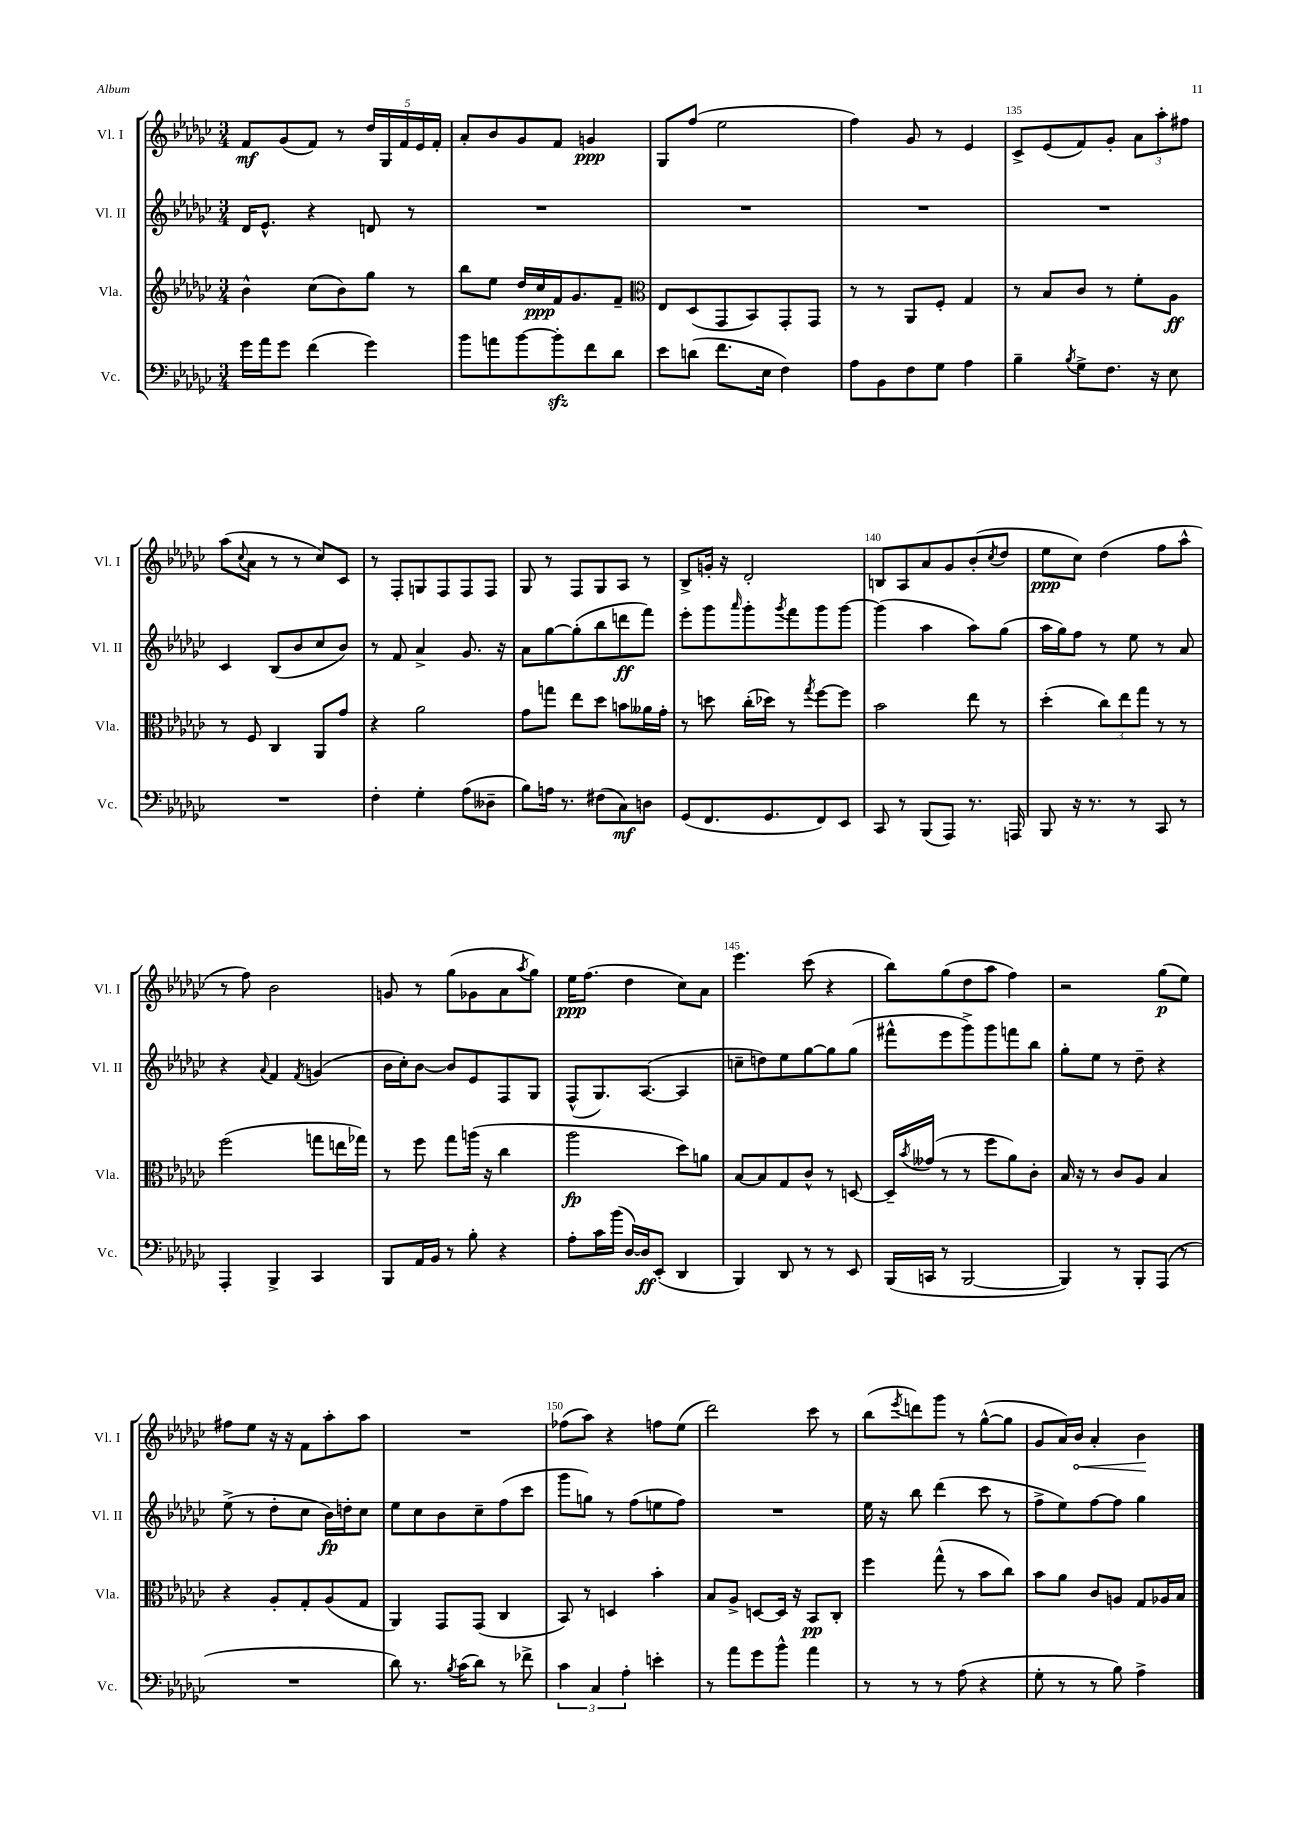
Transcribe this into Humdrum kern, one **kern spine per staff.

**kern	**dynam	**kern	**dynam	**kern	**dynam	**kern	**dynam
*part4	*part4	*part3	*part3	*part2	*part2	*part1	*part1
*staff4	*staff4	*staff3	*staff3	*staff2	*staff2	*staff1	*staff1
*I"Vc.	*	*I"Vla.	*	*I"Vl. II	*	*I"Vl. I	*
*I'Vc.	*	*I'Vla.	*	*I'Vl. II	*	*I'Vl. I	*
*clefF4	*	*clefG2	*	*clefG2	*	*clefG2	*
*k[b-e-a-d-g-c-]	*	*k[b-e-a-d-g-c-]	*	*k[b-e-a-d-g-c-]	*	*k[b-e-a-d-g-c-]	*
*M3/4	*	*M3/4	*	*M3/4	*	*M3/4	*
=131	=131	=131	=131	=131	=131	=131	=131
16g-\LL	.	4b-^^\	.	16d-/KL	.	8f/L	mf
16a-\J	.	.	.	8.e-^^/J	.	.	.
8g-\J	.	.	.	.	.	(8g-/	.
(4f\	.	(8cc-\L	.	4r	.	8f/J)	.
.	.	8b-\)	.	.	.	8r	.
4g-\)	.	8gg-\J	.	8dn/	.	20dd-/LL	.
.	.	.	.	.	.	20G-/	.
.	.	.	.	.	.	20f/	.
.	.	8r	.	8r	.	.	.
.	.	.	.	.	.	20e-/	.
.	.	.	.	.	.	20f'/JJ	.
=132	=132	=132	=132	=132	=132	=132	=132
8b-\L	.	8bb-\L	.	2.r	.	8a-'/L	.
8an\	.	8ee-\J	.	.	.	8b-/	.
[8b-\	.	16dd-/LL	.	.	.	8g-/	.
.	.	16cc-/	ppp	.	.	.	.
8b-zz'\]	.	16f/J	.	.	.	8f/J	.
.	.	8.g-/	.	.	.	.	.
8f\	.	.	.	.	.	4gn/	ppp
8d-\J	.	8f~/J	.	.	.	.	.
=133	=133	=133	=133	=133	=133	=133	=133
*	*	*clefC3	*	*	*	*	*
8e-\L	.	8E-/L	.	2.r	.	8G-/L	.
(8dn\J	.	(8D-/	.	.	.	(8ff/J	.
8.f\L	.	8GG-/	.	.	.	2ee-\	.
.	.	8BB-/)	.	.	.	.	.
16E-\Jk	.	.	.	.	.	.	.
4F\)	.	8GG-'/	.	.	.	.	.
.	.	8GG-/J	.	.	.	.	.
=134	=134	=134	=134	=134	=134	=134	=134
8A-\L	.	8r	.	2.r	.	4ff\)	.
8BB-\	.	8r	.	.	.	.	.
8F\	.	8AA-/L	.	.	.	8g-/	.
8G-\J	.	8F'/J	.	.	.	8r	.
4A-\	.	4G-/	.	.	.	4e-/	.
=135	=135	=135	=135	=135	=135	=135	=135
4B-~\	.	8r	.	2.r	.	8c-^/L	.
.	.	8B-/L	.	.	.	(8e-/	.
8qB-/	.	.	.	.	.	.	.
8G-^\L	.	8c-/J	.	.	.	8f/)	.
8.F\J	.	8r	.	.	.	8g-'/J	.
.	.	8f'\L	.	.	.	12a-\L	.
16r	.	.	.	.	.	.	.
.	.	.	.	.	.	12aa-'\	.
8E-\	.	8A-\J	ff	.	.	.	.
.	.	.	.	.	.	12ff#X\J	.
!!LO:LB:g=z
=136	=136	=136	=136	=136	=136	=136	=136
2.r	.	8r	.	4c-/	.	(8aa-\L	.
.	.	.	.	.	.	8qqcc-/	.
.	.	8F/	.	.	.	8a-\J	.
.	.	4C-/	.	(8B-/L	.	8r	.
.	.	.	.	8b-/	.	8r	.
.	.	8AA-/L	.	8cc-/	.	8cc-/L)	.
.	.	8g-/J	.	8b-/J)	.	8c-/J	.
=137	=137	=137	=137	=137	=137	=137	=137
4F'\	.	4r	.	8r	.	8r	.
.	.	.	.	8f/	.	8F'/L	.
4G-'\	.	2a-\	.	4a-^/	.	8Gn/	.
.	.	.	.	.	.	8F/	.
(8A-\L	.	.	.	8.g-/	.	8F/	.
8D--X~\J	.	.	.	.	.	8F/J	.
.	.	.	.	16r	.	.	.
=138	=138	=138	=138	=138	=138	=138	=138
8B-\L)	.	8g-\L	.	8a-\L	.	8G-/	.
16An\Jk	.	8ggn\J	.	[8gg-\	.	8r	.
8.r	.	.	.	.	.	.	.
.	.	8ee-\L	.	(8gg-'\]	.	8F/L	.
(8F#X\L	.	8dd-\J	.	8bb-\	.	8G-/	.
8C-\)	mf	8bn\L	.	8dddn\	ff	8A-/J	.
8Dn\J	.	16a--X\L	.	8fff\J)	.	8r	.
.	.	16g-'\JJ	.	.	.	.	.
=139	=139	=139	=139	=139	=139	=139	=139
(8GG-/L	.	8r	.	8eee-'\L	.	8B-^/L	.
8.FF/	.	8ddn\	.	8ggg-\	.	16gn'/Jk	.
.	.	.	.	.	.	16r	.
.	.	.	.	16qqaaa-/	.	.	.
.	.	(16cc-'\LL	.	8ggg-'\	.	2d-'/	.
8.GG-/	.	16dd-X\JJ)	.	.	.	.	.
.	.	.	.	8qggg-/	.	.	.
.	.	8r	.	8fff\	.	.	.
.	.	8qgg-/	.	.	.	.	.
8FF/)	.	[8ff\L	.	8ggg-\	.	.	.
8EE-/J	.	8ff\J]	.	[8ggg-\J	.	.	.
=140	=140	=140	=140	=140	=140	=140	=140
8CC-/	.	2b-\	.	(4ggg-\]	.	8Bn/L	.
8r	.	.	.	.	.	8A-/	.
(8BBB-/L	.	.	.	4aa-\	.	8a-/	.
8AAA-/J)	.	.	.	.	.	8g-/	.
8.r	.	8ee-\	.	8aa-\L)	.	(8b-'/	.
.	.	.	.	.	.	8qcc-/	.
.	.	8r	.	(8gg-\J	.	8dd-/J	.
16AAAn/	.	.	.	.	.	.	.
=141	=141	=141	=141	=141	=141	=141	=141
8BBB-/	.	(4dd-'\	.	16aa-\LL	.	8ee-\L	ppp
.	.	.	.	16gg-\J)	.	.	.
16r	.	.	.	8ff\J	.	8cc-\J)	.
8.r	.	.	.	.	.	.	.
.	.	12cc-\L)	.	8r	.	(4dd-\	.
.	.	12ee-\	.	.	.	.	.
8r	.	.	.	8ee-\	.	.	.
.	.	12gg-\J	.	.	.	.	.
8CC-/	.	8r	.	8r	.	8ff\L	.
8r	.	8r	.	8a-/	.	8aa-^^\J	.
!!LO:LB:g=z
=142	=142	=142	=142	=142	=142	=142	=142
4AAA-'/	.	(2ff\	.	4r	.	8r	.
.	.	.	.	.	.	8ff\)	.
.	.	.	.	8qqa-/	.	.	.
4BBB-^/	.	.	.	4f/	.	2b-\	.
.	.	.	.	8qf/	.	.	.
4CC-/	.	8ggn\L	.	(4gn/	.	.	.
.	.	16een\L	.	.	.	.	.
.	.	16gg-X\JJ)	.	.	.	.	.
=143	=143	=143	=143	=143	=143	=143	=143
8BBB-/L	.	8r	.	16b-\LL	.	8gn/	.
.	.	.	.	16cc-'\J)	.	.	.
16AA-/L	.	8ff\	.	[8b-\J	.	8r	.
16BB-/JJ	.	.	.	.	.	.	.
8r	.	8gg-\L	.	8b-/L]	.	(8gg-\L	.
8B-'\	.	(16aan\Jk	.	8e-/	.	8g-X\	.
.	.	16r	.	.	.	.	.
4r	.	4cc-\	.	8F/	.	8a-\	.
.	.	.	.	.	.	8qaa-/	.
.	.	.	.	8G-/J	.	8gg-\J)	.
=144	=144	=144	=144	=144	=144	=144	=144
8A-'\L	.	2aa-\	fp	(8F^^/L	.	16ee-\KL	ppp
.	.	.	.	.	.	(8.ff\J	.
16c-\L	.	.	.	8.G-/)	.	.	.
(16b-\JJ	.	.	.	.	.	.	.
[16D-/LL)	.	.	.	.	.	4dd-\	.
16D-/J]	ff	.	.	([8.A-/J	.	.	.
(8EE-'/J	.	.	.	.	.	.	.
4DD-/	.	8dd-\L)	.	4A-/]	.	8cc-\L)	.
.	.	8an\J	.	.	.	8a-\J	.
=145	=145	=145	=145	=145	=145	=145	=145
4BBB-/)	.	[8B-/L	.	8ccn~\L	.	4.eee-\	.
.	.	8B-/]	.	8ddn\)	.	.	.
8DD-/	.	8G-/	.	8ee-\	.	.	.
8r	.	8c-^^/J	.	[8gg-\	.	(8ccc-\	.
8r	.	8r	.	8gg-\]	.	4r	.
8EE-/	.	[8Dn/	.	(8gg-\J	.	.	.
=146	=146	=146	=146	=146	=146	=146	=146
(16BBB-/LL	.	16D~/LL]	.	8fff#X^^\L	.	8bb-\L)	.
.	.	8qb-/	.	.	.	.	.
16CCn/JJ	.	(16g--X/JJ	.	.	.	.	.
8r	.	8r	.	8eee-\	.	(8gg-\	.
[2BBB-/	.	8r	.	8ggg-^\)	.	8dd-\	.
.	.	8ff\L	.	8ggg-\	.	8aa-\J	.
.	.	8a-\)	.	8fffn\	.	4ff\)	.
.	.	8c-'\J	.	8bb-\J	.	.	.
=147	=147	=147	=147	=147	=147	=147	=147
4BBB-/])	.	16B-/	.	8gg-'\L	.	2r	.
.	.	16r	.	.	.	.	.
.	.	8r	.	8ee-\J	.	.	.
8r	.	8c-/L	.	8r	.	.	.
8BBB-'/L	.	8A-/J	.	8dd-~\	.	.	.
(8AAA-/J	.	4B-/	.	4r	.	(8gg-\L	p
8r	.	.	.	.	.	8ee-\J)	.
!!LO:LB:g=z
=148	=148	=148	=148	=148	=148	=148	=148
2.r	.	4r	.	(8ee-^\	.	8ff#X\L	.
.	.	.	.	8r	.	8ee-\J	.
.	.	8A-'/L	.	8dd-'\L	.	16r	.
.	.	.	.	.	.	16r	.
.	.	8G-'/	.	8cc-\J	.	8f\L	.
.	.	(8A-/	.	16b-\LL)	fp	8aa-'\	.
.	.	.	.	16ddn'\J	.	.	.
.	.	8G-/J	.	8cc-\J	.	8aa-\J	.
=149	=149	=149	=149	=149	=149	=149	=149
8d-\)	.	4AA-/)	.	8ee-\L	.	2.r	.
8.r	.	.	.	8cc-\	.	.	.
.	.	8GG-/L	.	8b-\	.	.	.
8qB-/	.	.	.	.	.	.	.
(16c-\KL	.	.	.	.	.	.	.
8d-\J)	.	(8GG-/J	.	8cc-~\	.	.	.
8r	.	4C-/	.	(8ff\	.	.	.
8f-X^\	.	.	.	8ccc-\J	.	.	.
=150	=150	=150	=150	=150	=150	=150	=150
6c-\	.	8BB-/)	.	8ggg-\L	.	(8ff-X\L	.
.	.	8r	.	8ggn\J)	.	8aa-\J)	.
6C-/	.	.	.	.	.	.	.
.	.	4Dn/	.	8r	.	4r	.
6A-'\	.	.	.	.	.	.	.
.	.	.	.	(8ff\L	.	.	.
4en'\	.	4b-'\	.	8een\	.	8ffn\L	.
.	.	.	.	8ff\J)	.	(8ee-\J	.
=151	=151	=151	=151	=151	=151	=151	=151
8r	.	8B-/L	.	2.r	.	2ddd-\)	.
8a-\L	.	8A-^/J	.	.	.	.	.
8g-\	.	[8Dn/L	.	.	.	.	.
8b-^^\J	.	16D/Jk]	.	.	.	.	.
.	.	16r	.	.	.	.	.
4a-\	.	8BB-/L	pp	.	.	8ccc-\	.
.	.	8C-'/J	.	.	.	8r	.
=152	=152	=152	=152	=152	=152	=152	=152
8r	.	4ff\	.	16ee-\	.	(8bb-\L	.
.	.	.	.	16r	.	.	.
.	.	.	.	.	.	8qeee-/	.
8r	.	.	.	8bb-\	.	8dddn\)	.
8r	.	(8gg-^^\	.	(4ddd-\	.	8ggg-\J	.
(8A-\	.	8r	.	.	.	8r	.
4r	.	8b-\L	.	8ccc-\	.	([8gg-^^\L	.
.	.	8cc-\J)	.	8r	.	8gg-\J]	.
=153	=153	=153	=153	=153	=153	=153	=153
8G-'\	.	8b-\L	.	8ff^\L	.	8g-/L	.
8r	.	8a-\J	.	8ee-\)	.	16a-/L)	.
!	!	!	!	!	!	!	!LO:HP:b
.	.	.	.	.	.	16b-/JJ	<
8r	.	8c-/L	.	[8ff\	.	4a-'/	.
8B-\)	.	8An/J	.	8ff\J]	.	.	.
4A-^\	.	8G-/L	.	4gg-\	.	4b-\	.
.	.	16A-X/L	.	.	.	.	.
.	.	16B-/JJ	.	.	.	.	.
.	.	.	.	.	.	.	[
==	==	==	==	==	==	==	==
*-	*-	*-	*-	*-	*-	*-	*-
